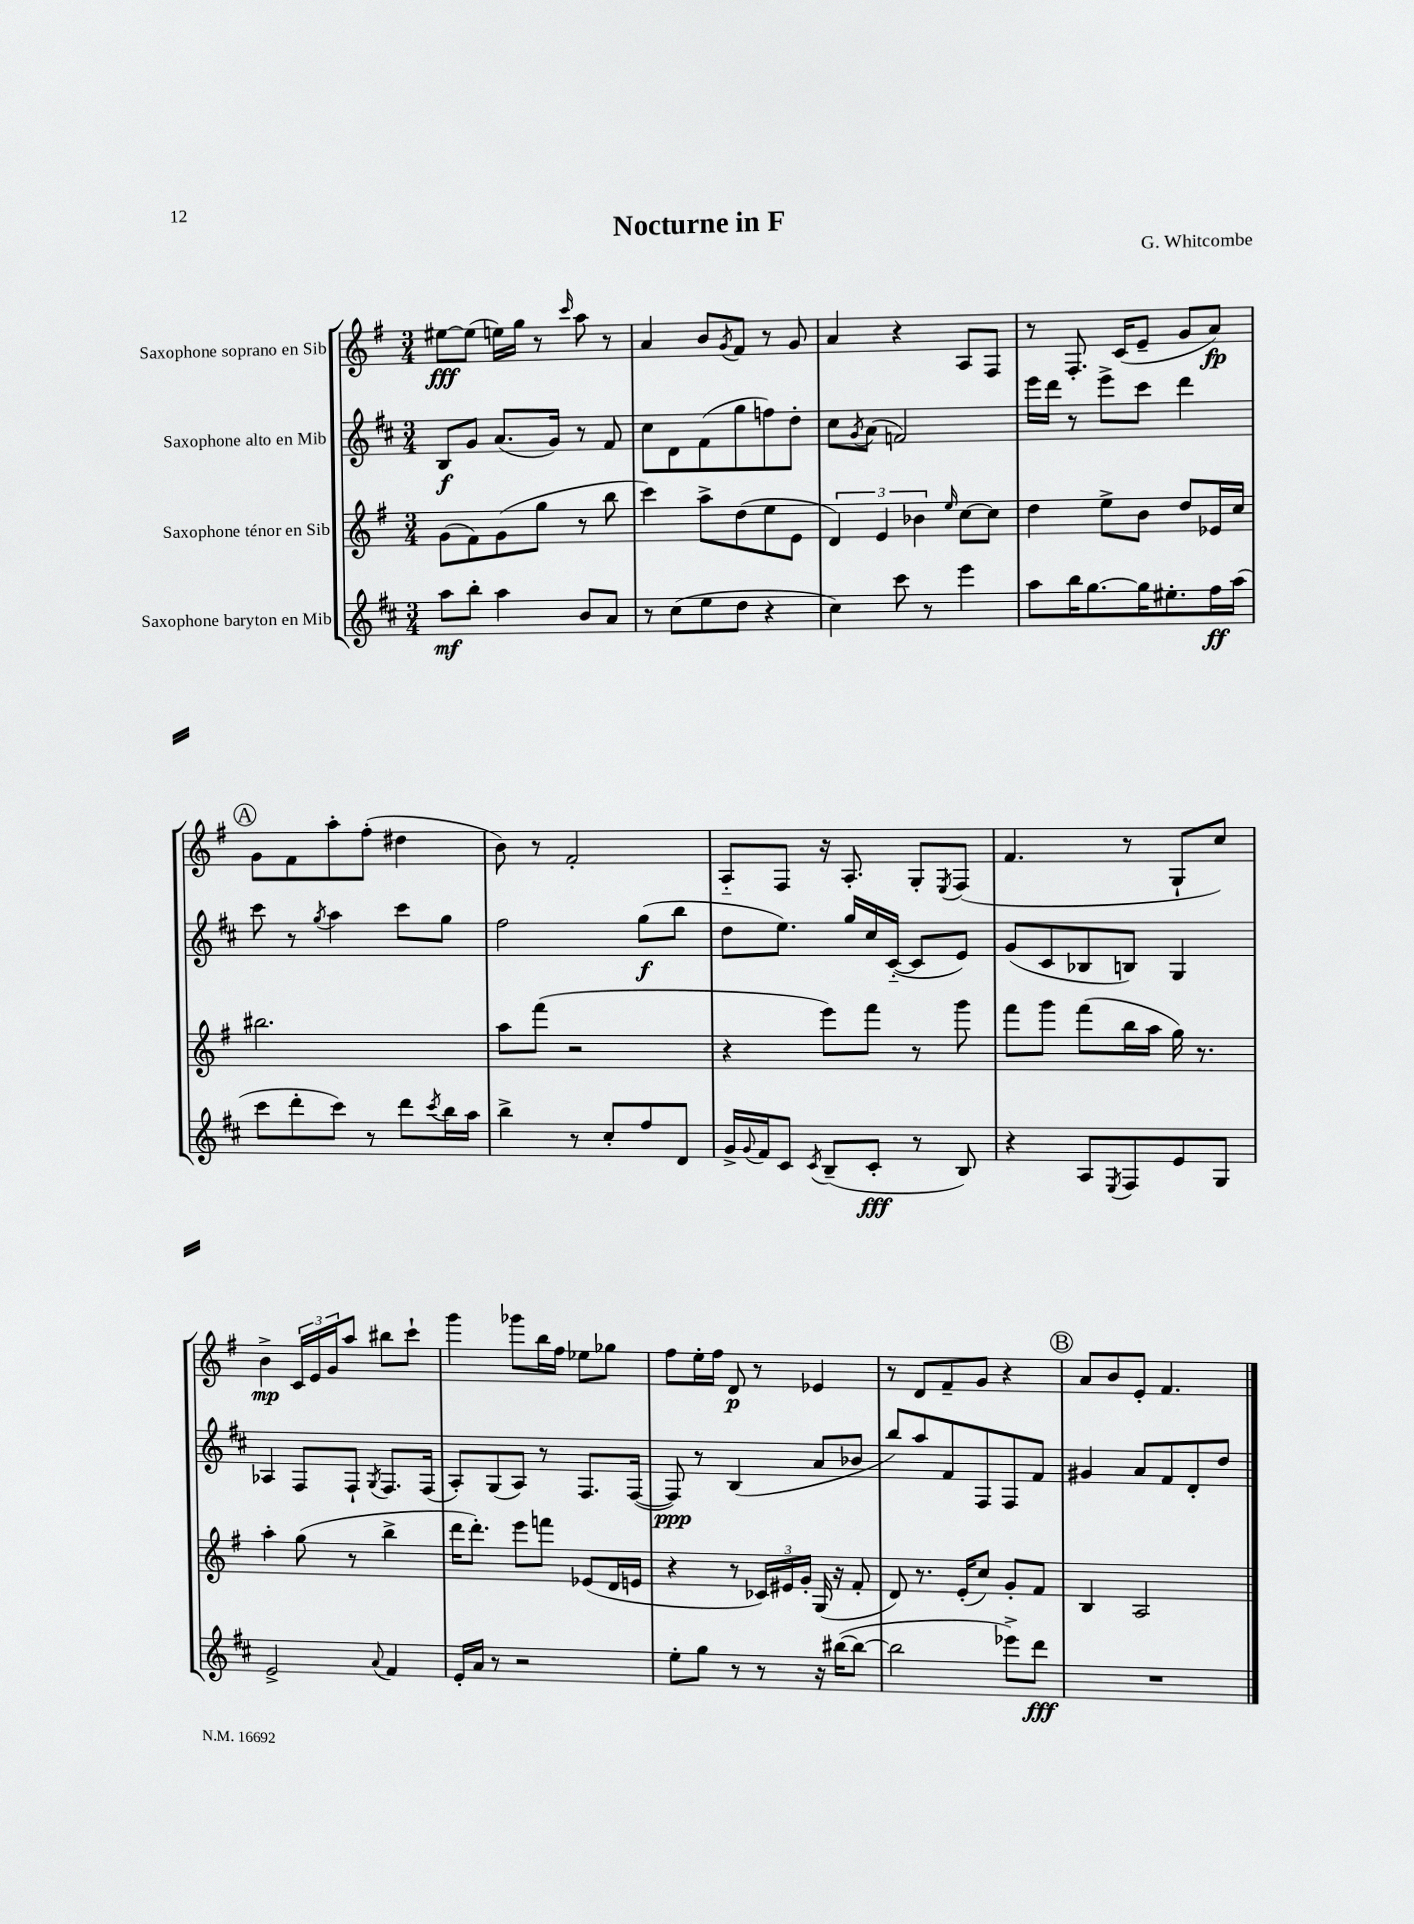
\header { title = "Nocturne in F" composer = "G. Whitcombe" }
<<
\new StaffGroup <<
\new Staff = "s0" \with { instrumentName = "Saxophone soprano en Sib" } {
    \clef treble \key g \major \numericTimeSignature \time 3/4
    eis''8~\fff eis''8( e''16) g''16 r8 \grace { c'''16 } a''8 r8 |
    a'4 b'8 \acciaccatura { g'8 } fis'8 r8 g'8 |
    a'4 r4 a8 fis8 |
    r8 fis8.-. c'16( e'8-- g'8 a'8\fp) |
    \mark \markup { \circle "A" } g'8 fis'8 a''8-. fis''8-.( dis''4 |
    b'8) r8 fis'2-. |
    a8-_ fis8 r16 a8.-. g8-. \acciaccatura { e8 } fis8( |
    fis'4. r8 g8-! c''8) |
    b'4->\mp \tuplet 3/2 { c'16 e'16 g'16 } a''8 bis''8 c'''8-! |
    g'''4 ges'''8 b''16 fis''16 ees''8 ges''8 |
    fis''8 e''16-. fis''16 d'8\p r8 ees'4 |
    r8 d'8 fis'8-- g'8 r4 |
    \mark \markup { \circle "B" } a'8 b'8 e'8-. fis'4. \bar "|." |
}
\new Staff = "s1" \with { instrumentName = "Saxophone alto en Mib" } {
    \clef treble \key d \major \numericTimeSignature \time 3/4
    b8\f g'8 a'8.( g'16) r8 fis'8 |
    cis''8 d'8 fis'8( g''8 f''8) d''8-. |
    cis''8 \acciaccatura { g'8 } a'8( f'2) |
    e'''16 d'''16 r8 e'''8-> cis'''8 d'''4 |
    \mark \markup { \circle "A" } cis'''8 r8 \acciaccatura { g''8 } a''4 cis'''8 g''8 |
    fis''2 g''8\f( b''8 |
    d''8 e''8.) g''16 cis''16 cis'16~-_( cis'8 e'8) |
    g'8( cis'8 bes8 b8) g4 |
    aes4 fis8 fis8-! \acciaccatura { g8 } fis8. fis16( |
    a8-.) g8( a8) r8 fis8. fis16~( |
    fis8\ppp) r8 b4( a'8 bes'8 |
    b''8) a''8 fis'8 fis8 fis8 fis'8 |
    \mark \markup { \circle "B" } gis'4 a'8 fis'8 d'8-. d''8 \bar "|." |
}
\new Staff = "s2" \with { instrumentName = "Saxophone ténor en Sib" } {
    \clef treble \key g \major \numericTimeSignature \time 3/4
    g'8( fis'8) g'8( g''8 r8 b''8 |
    c'''4) a''8-> d''8( e''8 e'8 |
    \tuplet 3/2 { d'4) e'4 bes'4 } \grace { e''16 } c''8~ c''8 |
    d''4 e''8-> b'8 d''8 ees'16 c''16 |
    \mark \markup { \circle "A" } bis''2. |
    a''8 fis'''8( r2 |
    r4 e'''8) fis'''8 r8 g'''8 |
    fis'''8 g'''8 fis'''8( b''16 a''16 g''16) r8. |
    a''4-. g''8( r8 b''4-> |
    d'''16 d'''8.-.) e'''8 f'''8 ees'8( d'16 e'16 |
    r4 r8 \tuplet 3/2 { ces'16) eis'16 g'16-. } g16( r16 fis'8-. |
    d'8) r8. e'16-.( c''8) g'8-. fis'8 |
    \mark \markup { \circle "B" } b4 a2 \bar "|." |
}
\new Staff = "s3" \with { instrumentName = "Saxophone baryton en Mib" } {
    \clef treble \key d \major \numericTimeSignature \time 3/4
    a''8\mf b''8-. a''4 b'8 a'8 |
    r8 cis''8( e''8 d''8 r4 |
    cis''4) cis'''8 r8 e'''4 |
    a''8 b''16 g''8.~ g''16 eis''8.-. fis''16\ff a''16( |
    \mark \markup { \circle "A" } cis'''8 d'''8-. cis'''8) r8 d'''8 \acciaccatura { cis'''8 } b''16 a''16 |
    b''4-> r8 cis''8-. fis''8 d'8 |
    g'16-> \appoggiatura { g'8 } fis'16 cis'8 \acciaccatura { cis'8 } b8--( cis'8-.\fff r8 b8) |
    r4 a8 \acciaccatura { e8 } fis8 e'8 g8 |
    e'2-> \appoggiatura { a'8 } fis'4 |
    e'16-. a'16 r8 r2 |
    e''8-. g''8 r8 r8 r16 bis''16~( bis''8~ |
    bis''2 ees'''8->) d'''8\fff |
    \mark \markup { \circle "B" } R2. \bar "|." |
}
>>
>>
\layout { \context { \Score \remove "Bar_number_engraver" } }
